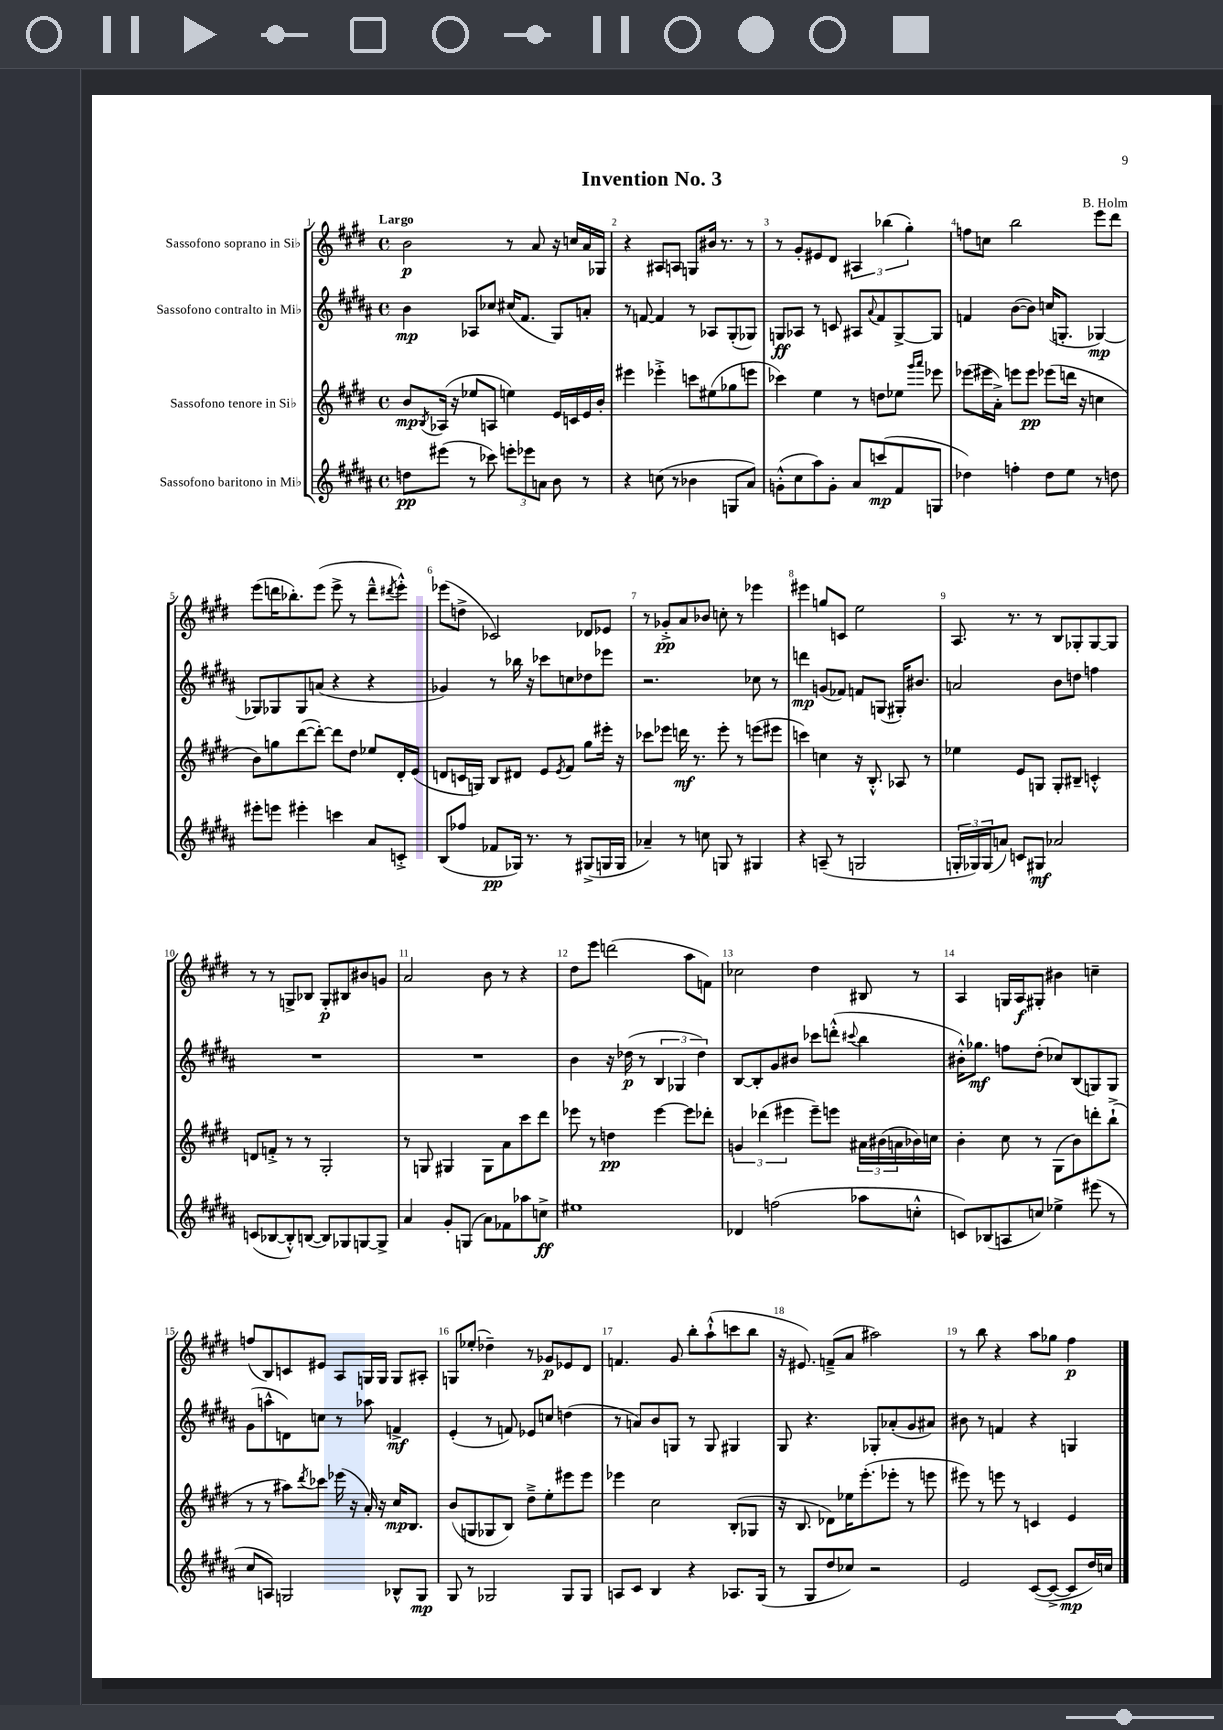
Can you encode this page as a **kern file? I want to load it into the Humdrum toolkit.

**kern	**kern	**kern	**kern
*staff4	*staff3	*staff2	*staff1
*clefG2	*clefG2	*clefG2	*clefG2
*k[f#c#g#d#a#]	*k[f#c#g#d#]	*k[f#c#g#d#a#]	*k[f#c#g#d#]
*M4/4	*M4/4	*M4/4	*M4/4
*met(c)	*met(c)	*met(c)	*met(c)
8dd\L	8b/L	4b\	2b\
.	8qB/	.	.
(8eee#\J	(16A-/Jk	.	.
.	16r	.	.
8r	8ee-/L	8A-/L	.
8ccc-\)	8A/J	8cc-/J	.
12eee'\L	4ee\)	(16cc#/LK	8r
.	.	8.f#/J	.
12eee-\	.	.	.
.	.	.	8a/
12a\J	.	.	.
8b\	16e/LL	8G#/L)	16r
.	16c/	.	16cc/LL
8r	16e/	8a'/J	16a/
.	16b'/JJ	.	16G-/JJ
=	=	=	=
4r	4eee#\	8r	4r
.	.	[8f/	.
(8cc\	4eee-'^\	4f/]	8A#/L
8r	.	.	8A/J
4b-\	8ccc\L	8r	8G/L
.	(8ee#\	8A-/L	16b#/Jk
.	.	.	8.r
8G/L	8gg-\	(8G#'/	.
8a#/J)	8eee\J	8G-/J)	8r
=	=	=	=
(8g'^^\L	4ccc-\)	8G/L	8r
8cc#\	.	8A-/J	8g#'/L
8aa#\)	4ee\	8r	8e#/
8g'\J	.	8c/	8d#/J
8a#/L	8r	8A#/L	6A#/
.	.	8qqa#/	.
(8ccc/	8dd\L	8f#/	.
.	.	.	(6bb-\
8f#/	8ee-\J	[8G^/	.
.	.	.	6gg#'\)
.	16qqggg#/LL	.	.
.	16qqaaa/JJ	.	.
8G/J	8eee-\	8G/]J	.
=	=	=	=
4dd-\)	(8eee-\L	4f/	8ff\L
.	16eee#\L	.	8cc\J
.	16a'^\JJ)	.	.
4ff'\	8eee\L	([8b\L	2bb\
.	8eee\J	8b\]J)	.
8dd-\L	(8eee-\L	(16cc/LK	.
.	.	8.G'/J	.
8ee\J	16ddd\Jk	.	.
.	16r	.	.
8r	4cc\	[4G-/)	8eee\L
8dd\	.	.	8ddd#\J
=	=	=	=
8eee#'\L	8b\L)	8G-/]L	(8eee\L
8eee\J	8gg\	8G-/	16ddd\K
.	.	.	8.bb-'\)
4eee#'\	([8ddd#\	8G-/	.
.	8ddd#'\_J)	(8a/J	(8eee\J
4ccc\	8ddd#\]L	4r	8eee^\
.	8dd#\J	.	8r
8a#/L	8ee-/L	4r	8ddd~^^\L
.	.	.	8qddd#/
8c'^/J	16d#'/L	.	8eee'^^\J)
.	(16e/JJ	.	.
=	=	=	=
(8B/L	8d/L	4g-/)	(8eee-\L
8ff-/J	16c/L	.	8dd^\J
.	16G/JJ)	.	.
8f-/L	8B/L	8r	2c-/)
16G-/Jk)	8d#/J	16bb-\	.
8.r	.	16r	.
.	8e/L	8ccc-\L	.
.	8qe/	.	.
8r	8f#/J	8cc\	.
(8G#^/L	8gg#\L	8dd-\	8d-/L
16G/L	16eee#'\Jk	8eee-\J	8e-/J
16G/JJ	16r	.	.
=	=	=	=
4a-~/)	8ccc-\L	2.r	8r
.	8eee-\J	.	8g-'^/L
8r	16ddd\	.	8a/
.	8.r	.	.
8cc\	.	.	8b-/J
8G/	8eee-'\	.	8cc'\
8r	8r	.	8r
4G#/	(8eee\L	8cc-\	4eee-\
.	8eee#\J	8r	.
=	=	=	=
4r	4ccc\)	4ddd\	4eee#\
(8A~/	4cc\	(8g/L	8gg/L
8r	.	8f-/J)	8c/J
2G/	16r	8f/L	2ee\
.	8.B'^^/	.	.
.	.	(8G/J	.
.	8A-/	16G#'/LK)	.
.	.	8.b#/J	.
.	8r	.	.
=	=	=	=
24G'/LL	4ee-\	2a/	8.A/
24G-/)	.	.	.
(24G-/J	.	.	.
8a/J)	.	.	.
.	.	.	8.r
8c/L	8e/L	.	.
8G#/J	8G/J	.	8r
2a-/	8G'/L	8b\L	8B/L
.	8B#~/J	8dd\J	8G-'/
.	4c'^^/	4ff\	[8G-/
.	.	.	8G-/]J
=	=	=	=
(8c/L	8d/L	1r	8r
[8B-/	8f'^/J	.	8r
8B-'^^/])	8r	.	8G^/L
([8B/J	8r	.	8B-/J
8B/]L)	2G#'/	.	8G'/L
8G-/	.	.	8B#/
[8G/	.	.	8b#/
8G^/]J	.	.	8g/J
=	=	=	=
4a#/	8r	1r	2a/
.	8G/	.	.
8g#'/L	4G#/	.	.
(8G/J	.	.	.
8a#\L)	8G#\L	.	8b\
8f-\	8a\	.	8r
8aa-\	8ccc#\	.	4r
8cc^\J	8ddd#\J	.	.
=	=	=	=
1ee#	8eee-\	4b\	8dd#\L
.	8r	.	8eee\J
.	4dd\	16r	(2ddd\
.	.	(16dd-\	.
.	.	8r	.
.	[4eee-\	6B/	.
.	.	6G-/	.
.	8eee-\]L	.	8aa\L
.	.	6dd-\)	.
.	8ddd-'\J	.	8f\J)
=	=	=	=
4d-/	6g/	[8B/L	2cc-\
.	.	8B'/]	.
.	(6ddd-\	.	.
(2ff\	.	8g#/	.
.	6eee#\	.	.
.	.	8b#/J	.
.	8eee#~\L)	8ccc-\L	4dd#\
.	8eee\J	(8ddd'^^\J	.
.	.	8qqccc#/	.
8aa-\L	24a#\LL	4bb\	8B#/
.	(24b#\	.	.
.	24a\	.	.
8cc'^^\J	16b-\)	.	8r
.	16cc\JJ	.	.
=	=	=	=
8c/L)	4b'\	16b#'^^\LK)	4A/
.	.	8.gg-\J	.
(8B-/	.	.	.
8A/	8cc#\	8ff\L	16G/LL
.	.	.	16A/J
8cc/J)	8r	(8dd#'\J	8G#'/J
4ee-^\	(8G#\L	8cc-/L)	4b#\
.	8b\)	(8B/	.
(8eee#\	8ddd'\	8G/)	4cc~\
8r	(8bb`^\J	8G/J	.
=	=	=	=
8cc#/L	8r	(8g#\L	(8ff/L
8A/J)	8r	8aa^^\	8B/)
2G/	8aa#\L)	8d\)	8c/
.	8qddd#/	.	.
.	8ccc-\J	8cc\J	8e#/J
.	(16eee-\	8r	8A/L
.	16r	.	.
.	16a'/)	8aa-\	16G/L
.	16r	.	16G/JJ
8B-^^/L	16cc#/LK	4f^/	8G/L
.	8.B/J	.	.
8G/J	.	.	8A#'/J
=	=	=	=
8G#/	(8b/L	(4e'/	8G/L
8r	8G/	.	(8ee-'/J
2G-/	8G-/	8r	4dd-~\)
.	8B/J)	8f/)	.
.	8dd#~^\L	8e-/L	8r
.	8ee'\	8cc/J	8g-/L
8G-/L	8eee#\	(4dd\	8e-/
8G-/J	8eee#\J	.	8d#/J
=	=	=	=
8A/L	4eee-\	8r	4.f/
8c#/J	.	8a/L)	.
4B/	2cc#\	8b/	.
.	.	8G/J	8g#/
4r	.	8r	8bb'\L
.	.	8G/	(8aa`^^\
8.A-/L	(8B'/L	4G#/	8ccc\
.	8G-/J	.	8bb\J
(16G#/Jk	.	.	.
=	=	=	=
8r	16r	8G#/	16r
.	8.B/	.	8.e#/)
8G#/L	.	4.r	.
8dd#/	8d-\L)	.	(8f~^/L
8cc-/J)	16ee-\K	.	8a/J
.	(8.eee'\	.	.
2r	.	8G-'/L	2aa#\)
.	8eee-'\J	(8a-'/	.
.	8r	8g#/	.
.	8eee\	8a#/J)	.
=	=	=	=
2e/	8eee#\)	8b#\	8r
.	8r	8r	8bb\
.	8eee\	4f/	4r
.	8r	.	.
([8c#/L	4c/	4r	8aa\L
8c#^/_J	.	.	8gg-\J
8c#/]L	4e/	4G/	4ff#\
16dd#/L)	.	.	.
16cc/JJ	.	.	.
==	==	==	==
*-	*-	*-	*-
